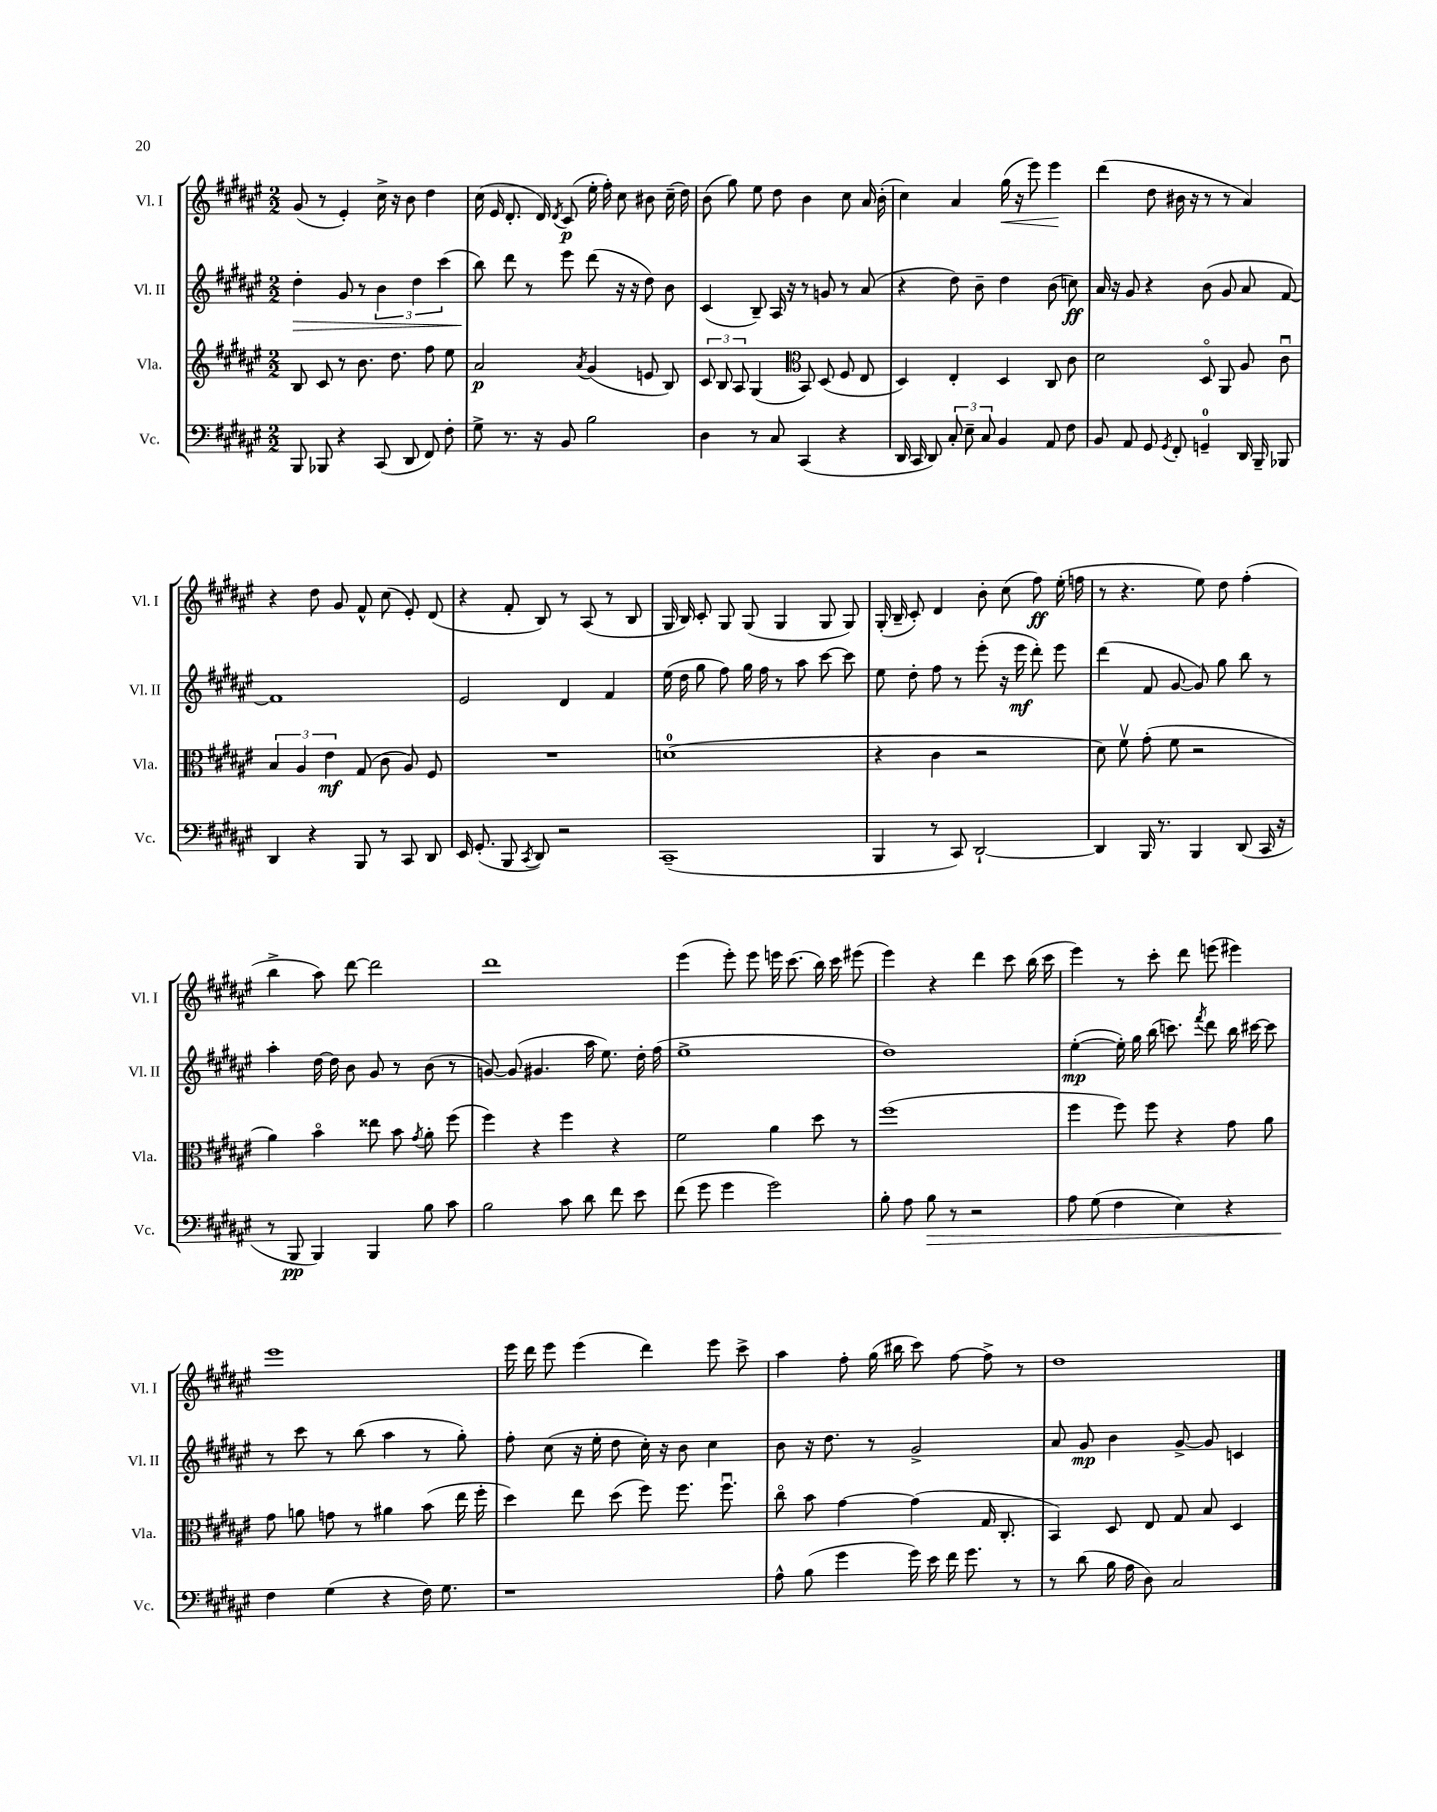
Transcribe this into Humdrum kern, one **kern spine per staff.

**kern	**dynam	**kern	**dynam	**kern	**dynam	**kern	**dynam
*part4	*part4	*part3	*part3	*part2	*part2	*part1	*part1
*staff4	*staff4	*staff3	*staff3	*staff2	*staff2	*staff1	*staff1
*I"Vc.	*	*I"Vla.	*	*I"Vl. II	*	*I"Vl. I	*
*I'Vc.	*	*I'Vla.	*	*I'Vl. II	*	*I'Vl. I	*
*clefF4	*	*clefG2	*	*clefG2	*	*clefG2	*
*k[f#c#g#d#a#e#]	*	*k[f#c#g#d#a#e#]	*	*k[f#c#g#d#a#e#]	*	*k[f#c#g#d#a#e#]	*
*M2/2	*	*M2/2	*	*M2/2	*	*M2/2	*
=37	=37	=37	=37	=37	=37	=37	=37
!	!	!	!	!	!LO:HP:b	!	!
8BBB/	.	8B/	.	4dd#'\	>	(8g#/	.
8BBB-X/	.	8c#/	.	.	.	8r	.
4r	.	8r	.	8g#/	.	4e#'/)	.
.	.	8.b\	.	8r	.	.	.
(8CC#/	.	.	.	6b\	.	16cc#^\	.
.	.	8.dd#\	.	.	.	16r	.
8DD#/	.	.	.	.	.	8b\	.
.	.	.	.	6dd#\	.	.	.
8FF#/)	.	8ff#\	.	.	.	4dd#\	.
.	.	.	.	(6ccc#\	.	.	.
8F#'\	.	8ee#\	.	.	.	.	.
=38	=38	=38	=38	=38	=38	=38	=38
8G#^\	.	2a#/	p	8bb\)	.	(16cc#\	.
.	.	.	.	.	.	16e#/	.
8.r	.	.	.	8ddd#\	]	8.d#'/	.
.	.	.	.	8r	.	.	.
16r	.	.	.	.	.	16d#/)	.
.	.	.	.	.	.	8qd#/	.
8BB/	.	.	.	8eee#\	.	(8c#/	p
.	.	8qa#/	.	.	.	.	.
2B\	.	(4g#/	.	(8ddd#\	.	16ee#'\	.
.	.	.	.	.	.	16ff#'\)	.
.	.	.	.	16r	.	8cc#\	.
.	.	.	.	16r	.	.	.
.	.	8en/	.	8dd#\)	.	8b#X\	.
.	.	8B/)	.	8b\	.	(16cc#~\	.
.	.	.	.	.	.	16dd#\)	.
=39	=39	=39	=39	=39	=39	=39	=39
4D#\	.	12c#/	.	(4c#/	.	(8b\	.
.	.	12B/	.	.	.	.	.
.	.	.	.	.	.	8gg#\)	.
.	.	12A#/	.	.	.	.	.
8r	.	(4G#/	.	8B~/)	.	8ee#\	.
8C#/	.	.	.	16A#/	.	8dd#\	.
.	.	.	.	16r	.	.	.
*	*	*clefC3	*	*	*	*	*
(4CC#/	.	8BB/)	.	8r	.	4b\	.
.	.	(8D#/	.	8gn/	.	.	.
4r	.	8F#/	.	8r	.	8cc#\	.
.	.	8E#/	.	(8a#/	.	16a#/	.
.	.	.	.	.	.	(16b'\	.
=40	=40	=40	=40	=40	=40	=40	=40
16DD#/	.	4D#/)	.	4r	.	4cc#\)	.
16CC#/	.	.	.	.	.	.	.
8DD#/)	.	.	.	.	.	.	.
12C#'/	.	4E#'/	.	8dd#\)	.	4a#/	.
12E#~\	.	.	.	.	.	.	.
.	.	.	.	8b~\	.	.	.
12C#/	.	.	.	.	.	.	.
!	!	!	!	!	!	!	!LO:HP:b
4BB/	.	4D#/	.	4dd#\	.	(16gg#\	<
.	.	.	.	.	.	16r	.
.	.	.	.	.	.	8eee#\)	.
8AA#/	.	8C#/	.	(8b\	.	4eee#\	.
8F#\	.	8c#\	.	8ccn\)	ff	.	.
.	.	.	.	.	.	.	[
=41	=41	=41	=41	=41	=41	=41	=41
8BB/	.	2d#\	.	16a#/	.	(4ddd#\	.
.	.	.	.	16r	.	.	.
8AA#/	.	.	.	8g#/	.	.	.
8GG#/	.	.	.	4r	.	8dd#\	.
8qGG#/	.	.	.	.	.	.	.
8FF#'/	.	.	.	.	.	16b#X\	.
.	.	.	.	.	.	16r	.
4GGn~/	.	8D#/	.	(8b\	.	8r	.
.	.	8AA#/	.	8g#/	.	8r	.
16DD#/	.	8A#/	.	8a#/	.	4a#/)	.
16BBB~/	.	.	.	.	.	.	.
8BBB-X/	.	8c#u\	.	[8f#/)	.	.	.
!!LO:LB:g=z
=42	=42	=42	=42	=42	=42	=42	=42
4DD#/	.	6B/	.	1f#]	.	4r	.
.	.	6A#/	.	.	.	.	.
4r	.	.	.	.	.	8dd#\	.
.	.	6e#\	mf	.	.	.	.
.	.	.	.	.	.	8g#/	.
8BBB/	.	(8G#/	.	.	.	8f#^^/	.
8r	.	8c#\	.	.	.	(8cc#\	.
8CC#/	.	8A#/)	.	.	.	8e#'/)	.
8DD#/	.	8F#/	.	.	.	(8d#/	.
=43	=43	=43	=43	=43	=43	=43	=43
16EE#/	.	1r	.	2e#/	.	4r	.
(8.GG#'/	.	.	.	.	.	.	.
8BBB/	.	.	.	.	.	8f#'/	.
8qCC#/	.	.	.	.	.	.	.
8DD#/)	.	.	.	.	.	8B/)	.
2r	.	.	.	4d#/	.	8r	.
.	.	.	.	.	.	(8A#/	.
.	.	.	.	4f#/	.	8r	.
.	.	.	.	.	.	8B/	.
=44	=44	=44	=44	=44	=44	=44	=44
(1CC#~	.	(1dn	.	(16ee#\	.	16G#/	.
.	.	.	.	16dd#\	.	16B/)	.
.	.	.	.	8gg#\	.	8c#'/	.
.	.	.	.	8ff#\)	.	8G#/	.
.	.	.	.	16gg#\	.	(8G#/	.
.	.	.	.	16ff#\	.	.	.
.	.	.	.	8r	.	4G#/	.
.	.	.	.	8aa#\	.	.	.
.	.	.	.	[8ccc#\	.	8G#/	.
.	.	.	.	8ccc#\]	.	8G#/)	.
=45	=45	=45	=45	=45	=45	=45	=45
4BBB/	.	4r	.	8ee#\	.	(16G#'/	.
.	.	.	.	.	.	16B~/	.
.	.	.	.	8dd#'\	.	8c#'/)	.
8r	.	4c#\	.	8ff#\	.	4d#/	.
8CC#/)	.	.	.	8r	.	.	.
[2DD#`/	.	2r	.	(8eee#'\	.	8b'\	.
.	.	.	.	16r	.	(8cc#\	.
.	.	.	.	16eee#\	mf	.	.
.	.	.	.	8ddd#'\)	.	8ff#\)	ff
.	.	.	.	8eee#\	.	(16ee#'\	.
.	.	.	.	.	.	16ffn\	.
=46	=46	=46	=46	=46	=46	=46	=46
4DD#/]	.	8d#\)	.	(4ddd#\	.	8r	.
.	.	8f#v\	.	.	.	4.r	.
16BBB/	.	(8g#'\	.	8f#/	.	.	.
8.r	.	.	.	.	.	.	.
.	.	8f#\	.	[8g#/	.	.	.
4BBB/	.	2r	.	8g#/])	.	8ee#\)	.
.	.	.	.	8gg#\	.	8dd#\	.
(8DD#/	.	.	.	8bb\	.	(4ff#'\	.
16CC#/	.	.	.	8r	.	.	.
16r	.	.	.	.	.	.	.
!!LO:LB:g=z
=47	=47	=47	=47	=47	=47	=47	=47
8r	.	4a#\)	.	4aa#'\	.	4bb^\	.
8BBB/	pp	.	.	.	.	.	.
4BBB/)	.	4b\	.	[16dd#\	.	8aa#\)	.
.	.	.	.	16dd#\]	.	.	.
.	.	.	.	8b\	.	[8ddd#\	.
4BBB/	.	8ee##X\	.	8g#/	.	2ddd#\]	.
.	.	8b\	.	8r	.	.	.
.	.	8qg#/	.	.	.	.	.
8B\	.	8a#'\	.	(8b\	.	.	.
8c#\	.	(8ff#\	.	8r	.	.	.
=48	=48	=48	=48	=48	=48	=48	=48
2B\	.	4ff#\)	.	[8gn/)	.	1ddd#	.
.	.	.	.	(8g/]	.	.	.
.	.	4r	.	4.g#X/	.	.	.
8c#\	.	4ff#\	.	.	.	.	.
8d#\	.	.	.	16aa#\	.	.	.
.	.	.	.	8.ee#\)	.	.	.
8f#\	.	4r	.	.	.	.	.
8e#\	.	.	.	16dd#'\	.	.	.
.	.	.	.	(16ff#\	.	.	.
=49	=49	=49	=49	=49	=49	=49	=49
(8f#\	.	2f#\	.	1ee#^	.	(4eee#\	.
8g#\	.	.	.	.	.	.	.
4g#\	.	.	.	.	.	8eee#'\)	.
.	.	.	.	.	.	8eee#\	.
2g#\)	.	4a#\	.	.	.	16eeen\	.
.	.	.	.	.	.	(8.ccc#\	.
.	.	8dd#\	.	.	.	16bb\)	.
.	.	.	.	.	.	16ccc#\	.
.	.	8r	.	.	.	(8eee#X\	.
=50	=50	=50	=50	=50	=50	=50	=50
8B'\	.	(1ff#	.	1dd#)	.	4eee#\)	.
8A#\	.	.	.	.	.	.	.
!	!LO:HP:b	!	!	!	!	!	!
8B\	>	.	.	.	.	4r	.
8r	.	.	.	.	.	.	.
2r	.	.	.	.	.	4ddd#\	.
.	.	.	.	.	.	8ccc#\	.
.	.	.	.	.	.	(16bb\	.
.	.	.	.	.	.	16ccc#\	.
=51	=51	=51	=51	=51	=51	=51	=51
8A#\	.	4ff#\	.	([4ee#'\	mp	4eee#\)	.
(8G#\	.	.	.	.	.	.	.
4F#\	.	8ff#\)	.	16ee#'\])	.	8r	.
.	.	.	.	16gg#\	.	.	.
.	.	8ff#\	.	(16bb\	.	8ccc#'\	.
.	.	.	.	8.cccn\)	.	.	.
4E#\)	.	4r	.	.	.	8ddd#\	.
.	.	.	.	8qfff#/	.	.	.
.	.	.	.	8ddd#\	.	(8eeen\	.
4r	.	8g#\	.	16bb\	.	4eee#X\)	.
.	.	.	.	[16ccc#X\	.	.	.
.	.	8a#\	.	8ccc#\]	.	.	.
!!LO:LB:g=z
=52	=52	=52	=52	=52	=52	=52	=52
4F#\	.	8g#\	.	8r	.	1eee#	.
.	.	8an\	.	8ccc#\	.	.	.
(4G#\	]	8gn\	.	8r	.	.	.
.	.	8r	.	(8bb\	.	.	.
4r	.	4a#X\	.	4aa#\	.	.	.
16F#\)	.	(8b\	.	8r	.	.	.
8.G#\	.	.	.	.	.	.	.
.	.	16ee#\	.	8gg#'\)	.	.	.
.	.	16ff#'\	.	.	.	.	.
=53	=53	=53	=53	=53	=53	=53	=53
1r	.	4dd#\)	.	8ff#'\	.	16eee#\	.
.	.	.	.	.	.	16ddd#\	.
.	.	.	.	(8cc#\	.	8eee#\	.
.	.	8ee#\	.	16r	.	(4eee#\	.
.	.	.	.	16ee#'\	.	.	.
.	.	(8dd#\	.	8dd#\	.	.	.
.	.	8ff#\)	.	16cc#'\)	.	4ddd#\)	.
.	.	.	.	16r	.	.	.
.	.	8.ff#\	.	8b\	.	.	.
.	.	.	.	4cc#\	.	8eee#\	.
.	.	8.ff#u\	.	.	.	.	.
.	.	.	.	.	.	8ccc#^\	.
=54	=54	=54	=54	=54	=54	=54	=54
8A#^^\	.	8cc#\	.	8b\	.	4aa#\	.
(8B\	.	8b\	.	16r	.	.	.
.	.	.	.	8.dd#\	.	.	.
4g#\	.	[4g#\	.	.	.	8ff#'\	.
.	.	.	.	8r	.	(16gg#\	.
.	.	.	.	.	.	16bb#X\	.
16g#\)	.	(4g#\]	.	2g#^/	.	8ccc#\)	.
16e#\	.	.	.	.	.	.	.
16f#\	.	.	.	.	.	[8ff#\	.
8.g#\	.	.	.	.	.	.	.
.	.	16G#/	.	.	.	8ff#^\]	.
.	.	8.C#'/	.	.	.	.	.
8r	.	.	.	.	.	8r	.
=55	=55	=55	=55	=55	=55	=55	=55
8r	.	4BB/)	.	8a#/	.	1dd#	.
(8d#\	.	.	.	8g#/	mp	.	.
16B\	.	8D#/	.	4b\	.	.	.
16A#\	.	.	.	.	.	.	.
8D#\)	.	8E#/	.	.	.	.	.
2C#/	.	8G#/	.	[8g#^/	.	.	.
.	.	8B/	.	8g#/]	.	.	.
.	.	4D#/	.	4cn/	.	.	.
==	==	==	==	==	==	==	==
*-	*-	*-	*-	*-	*-	*-	*-
